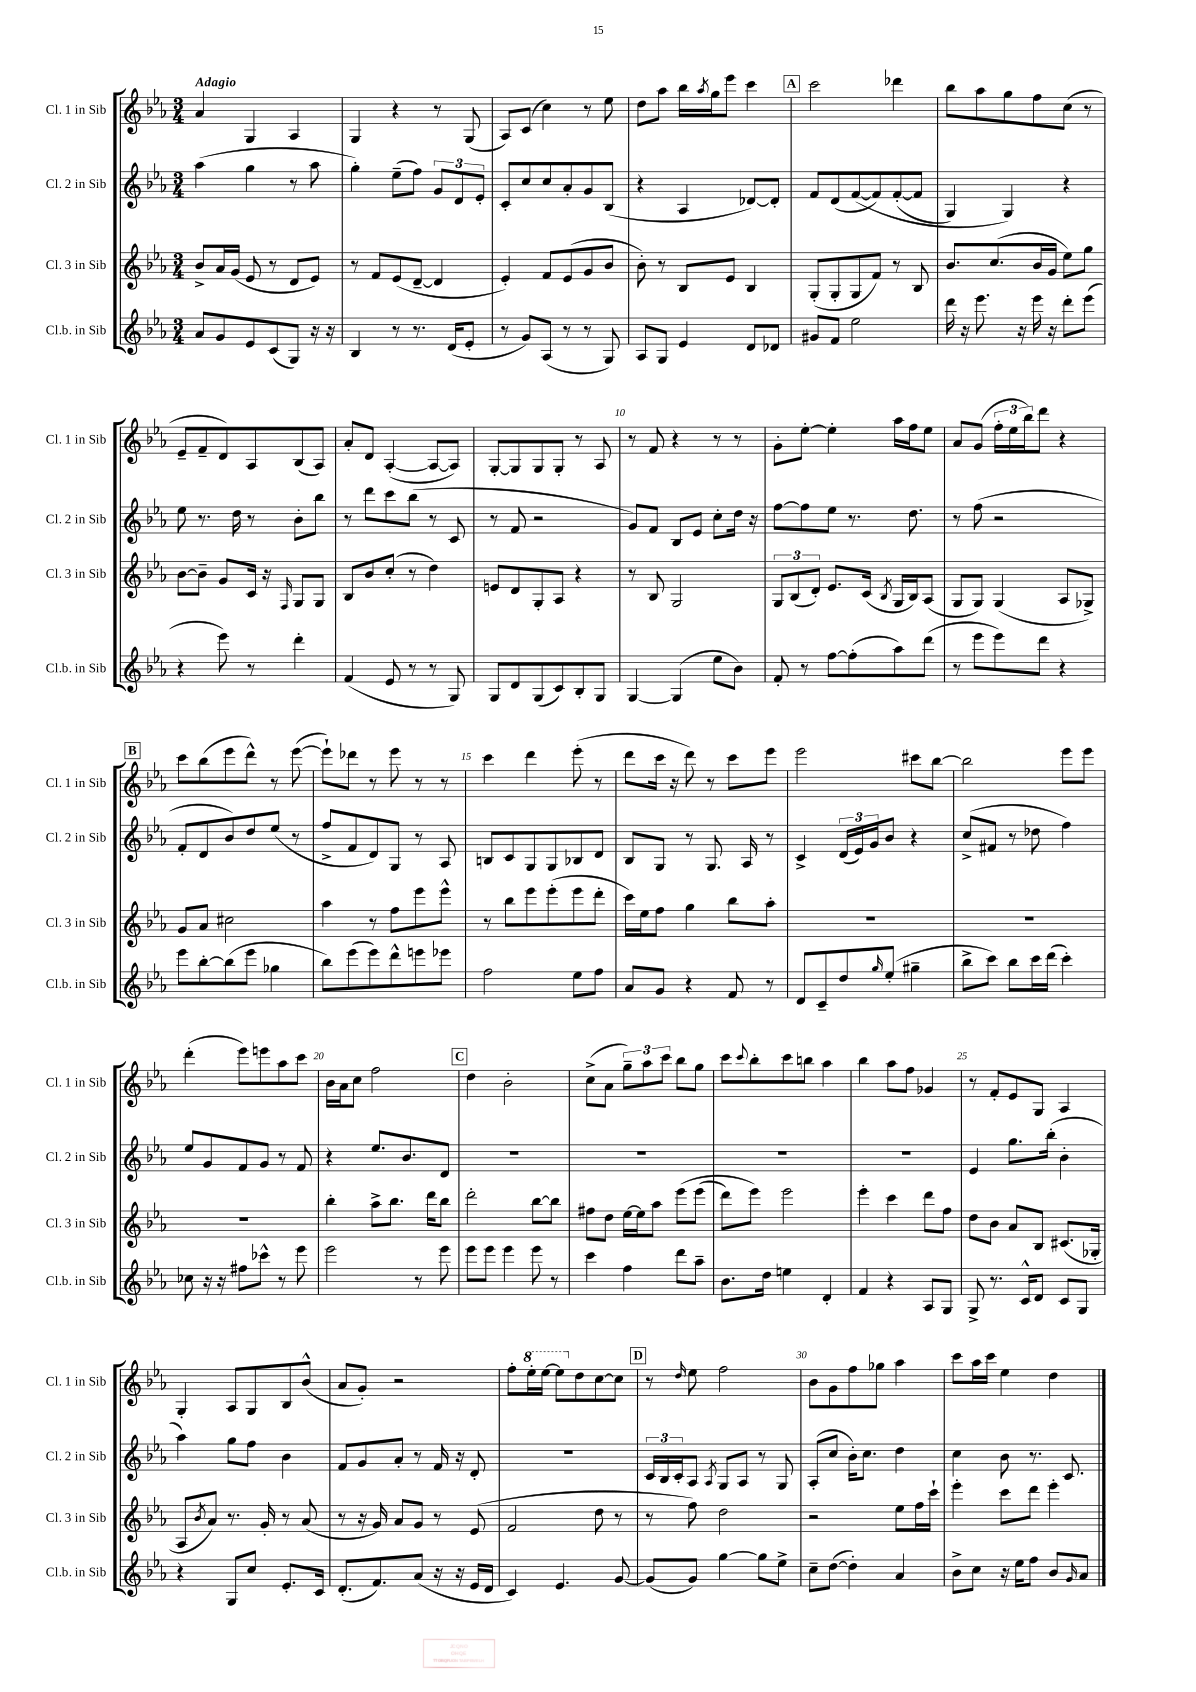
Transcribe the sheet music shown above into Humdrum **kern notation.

**kern	**kern	**kern	**kern
*part4	*part3	*part2	*part1
*staff4	*staff3	*staff2	*staff1
*I"Cl.b. in Sib	*I"Cl. 3 in Sib	*I"Cl. 2 in Sib	*I"Cl. 1 in Sib
*I'Cl.b. in Sib	*I'Cl. 3 in Sib	*I'Cl. 2 in Sib	*I'Cl. 1 in Sib
*clefG2	*clefG2	*clefG2	*clefG2
*k[b-e-a-]	*k[b-e-a-]	*k[b-e-a-]	*k[b-e-a-]
*M3/4	*M3/4	*M3/4	*M3/4
=1	=1	=1	=1
!	!	!	!LO:TX:a:B:t=Adagio
8a-/L	8b-^/L	(4aa-\	4a-/
8g/	16a-/L	.	.
.	(16g/JJ	.	.
8e-/	8e-/	4gg\	4G/
(8c/	8r	.	.
8G/J)	8d/L	8r	4A-/
16r	8e-/J)	8aa-\	.
16r	.	.	.
=2	=2	=2	=2
4B-/	8r	4gg'\)	4G/
.	8f/L	.	.
8r	(8e-/	(8ee-~\L	4r
8.r	[8d~/J	8ff\J)	.
.	4d/]	12g/L	8r
(16d/KL	.	.	.
.	.	12d/	.
8e-'/J	.	.	(8G/
.	.	12e-'/J	.
=3	=3	=3	=3
8r	4e-'/)	8c'/L	8A-/L)
8g/L)	.	8cc/	(8c/J
(8A-/J	8f/L	8cc/	4cc\)
8r	(8e-/	8a-'/	.
8r	8g/	8g/	8r
8G/)	8b-/J	(8B-/J	8ee-\
=4	=4	=4	=4
8A-/L	8b-'\)	4r	8dd\L
8G/J	8r	.	8aa-\J
4e-/	8B-/L	4A-/	16bb-\LL
.	.	.	8qaa-/
.	.	.	16gg\J
.	8e-/J	.	8eee-\J
8d/L	4B-/	[8d-X/L)	4ccc\
8d-X/J	.	8d-'/J]	.
!!LO:REH:place=s1:t=A
=5	=5	=5	=5
8g#X/L	(8G'/L	8f/L	2ccc\
8f/J	8G'/	(8d/	.
2ee-\	8G/	([8f/	.
.	8f/J)	8f/])	.
.	8r	([8f'/	4ddd-X\
.	8B-/	8f/J]	.
=6	=6	=6	=6
16ddd\	8.b-/L	4G/)	8bb-\L
16r	.	.	.
8.eee-\	.	.	8aa-\
.	(8.cc/	.	.
.	.	4G/)	8gg\
16r	.	.	.
16eee-\	16b-/L	.	8ff\
16r	16g/JJ	.	.
8ddd'\L	8ee-\L)	4r	(8cc\J
(8eee-\J	8gg\J	.	8r
!!LO:LB:g=z
=7	=7	=7	=7
4r	[8b-\L	8ee-\	8e-~/L
.	8b-~\J]	8.r	8f~/
8eee-\)	8g/L	.	8d/)
.	.	16dd\	.
8r	16c/Jk	8r	8A-/
.	16r	.	.
.	16qqF/	.	.
4ddd'\	8G/L	8b-'\L	(8B-/
.	8G/J	8bb-\J	8A-/J)
=8	=8	=8	=8
(4f/	8B-/L	8r	8a-'/L
.	8b-/	8ddd\L	8d/J
8e-/	(8cc'/J	8ccc\	([4A-'/
8r	8r	(8bb-\J	.
8r	4dd\)	8r	8A-/L_
8G/)	.	8c/	8A-/J])
=9	=9	=9	=9
8G/L	8en/L	8r	[8G'/L
8d/	8d/	8f/	8G/]
(8G/	8G'/	2r	8G/
8c/)	8A-/J	.	8G'/J
8B-'/	4r	.	8r
8G/J	.	.	8A-/
=10	=10	=10	=10
[4G/	8r	8g/L)	8r
.	8B-/	8f/J	8f/
(4G/]	2G/	8B-/L	4r
.	.	8e-/J	.
8ee-\L	.	8cc'\L	8r
8b-\J)	.	16dd\Jk	8r
.	.	16r	.
=11	=11	=11	=11
8f'/	12G/L	[8ff\L	8g'\L
.	(12B-/	.	.
8r	.	8ff\]	[8ee-'\J
.	12d'/J)	.	.
[8ff\L	8.e-/L	8ee-\J	4ee-'\]
(8ff'\]	.	8.r	.
.	(16c/Jk	.	.
.	8qB-/	.	.
8aa-\)	16G/LL	.	16aa-\LL
.	16B-/J)	8.dd\	16ff\J
(8ddd\J	(8A-/J	.	8ee-\J
=12	=12	=12	=12
8r	8G/L	8r	8a-/L
8eee-\L	8G/J)	(8ff\	(8g/J
8eee-\)	(4G/	2r	24ff'\LL
.	.	.	24ee-\
.	.	.	24bb-\J)
8ddd\J	.	.	8ddd\J
4r	8A-/L	.	4r
.	8G-X^/J)	.	.
!!LO:LB:g=z
!!LO:REH:place=s1:t=B
=13	=13	=13	=13
8eee-\L	8g/L	8f'/L	8ccc\L
[8bb-'\	8a-/J	8d/	(8bb-\
(8bb-\]	2cc#X\	8b-/)	8eee-\
8eee-\J	.	8dd/	8ddd^^\J)
4gg-X\	.	(8ee-/J	8r
.	.	8r	([8eee-\
=14	=14	=14	=14
8bb-\L)	4aa-\	8ff^/L	8eee-`\L])
(8eee-\	.	8f/	8ddd-X\J
8eee-\)	8r	8d/)	8r
8ddd^^\	8ff\L	8G/J	8eee-\
8eeen\	8eee-\	8r	8r
8eee-X\J	8eee-^^\J	8A-/	8r
=15	=15	=15	=15
2ff\	8r	8Bn/L	4ccc\
.	8bb-\L	8c/	.
.	8eee-\	8G/	4ddd\
.	(8eee-'\	8G/	.
8ee-\L	8eee-\	8B-X/	(8eee-'\
8ff\J	8ddd'\J	8d/J	8r
=16	=16	=16	=16
8a-/L	16ccc\LL)	8B-/L	8ddd\L
.	16ee-\J	.	.
8g/J	8ff\J	8G/J	16ccc\Jk
.	.	.	16r
4r	4gg\	8r	8ddd\)
.	.	8.G/	8r
8f/	8bb-\L	.	8ccc\L
.	.	16A-/	.
8r	8aa-'\J	8r	8eee-\J
=17	=17	=17	=17
8d/L	2.r	4c^/	2eee-\
8c~/	.	.	.
8dd/	.	(24d/LL	.
.	.	24e-/)	.
.	.	24g/J	.
16qqgg/	.	.	.
(8ee-'/J	.	8b-/J	.
4gg#X~\	.	4r	8ccc#X\L
.	.	.	[8bb-\J
=18	=18	=18	=18
8bb-^\L	2.r	(8cc^/L	2bb-\]
8ccc\J)	.	8f#X/J	.
8bb-\L	.	8r	.
16ccc\L	.	8dd-X\	.
(16ddd\JJ	.	.	.
4ccc'\)	.	4ff\)	8eee-\L
.	.	.	8eee-\J
!!LO:LB:g=z
=19	=19	=19	=19
8cc-X\	2.r	8ee-/L	(4ddd'\
16r	.	8g/	.
16r	.	.	.
8ff#X\L	.	8f/	8eee-\L)
8ccc-X^^\J	.	8g/J	8eeen\
8r	.	8r	8aa-\
8eee-\	.	8f/	8ccc\J
=20	=20	=20	=20
2eee-\	4bb-'\	4r	16b-\LL
.	.	.	16a-\J
.	.	.	8cc\J
.	8aa-^\L	8.ee-/L	2ff\
.	8.bb-\J	.	.
.	.	8.b-/	.
8r	.	.	.
.	16ddd\KL	.	.
8eee-\	8bb-\J	8d/J	.
!!LO:REH:place=s1:t=C
=21	=21	=21	=21
8eee-\L	2ddd'\	2.r	4dd\
8eee-\J	.	.	.
4eee-\	.	.	2b-'\
8eee-\	[8bb-\L	.	.
8r	8bb-\J]	.	.
=22	=22	=22	=22
4ccc\	8ff#X\L	2.r	(8cc^\L
.	8dd\J	.	8a-\J
4ff\	[16ee-\LL	.	12gg~\L)
.	16ee-\J]	.	.
.	.	.	12aa-\
.	8aa-\J	.	.
.	.	.	12ccc\J
8ddd\L	(8eee-\L	.	8bb-\L
8aa-~\J	(8eee-\J	.	8gg\J
=23	=23	=23	=23
8.b-\L	8ddd\L)	2.r	8ccc\L
.	.	.	8qqccc/
.	8eee-\J)	.	8bb-'\
16dd\Jk	.	.	.
4een\	2eee-\	.	8ccc\
.	.	.	8bbn\J
4d'/	.	.	4aa-\
=24	=24	=24	=24
4f/	4eee-'\	2.r	4bb-\
4r	4ccc\	.	8aa-\L
.	.	.	8ff\J
8A-/L	8ddd\L	.	4g-X/
8G/J	8ff\J	.	.
=25	=25	=25	=25
8G^/	8dd\L	4e-/	8r
8.r	8b-\J	.	8f'/L
.	8a-/L	8.gg\L	8e-/
16c^^/KL	.	.	.
8d/J	8B-/J	.	8G/J
.	.	(16bb-'\Jk	.
8c/L	(8.c#X/L	4b-'\	4A-/
8G/J	.	.	.
.	16G-X'/Jk	.	.
!!LO:LB:g=z
=26	=26	=26	=26
4r	8A-/L	4aa-\)	4G'/
.	8qb-/	.	.
.	8a-/J)	.	.
8G/L	8.r	8gg\L	8A-/L
8cc/J	.	8ff\J	8G/
.	16g'/	.	.
8.e-'/L	8r	4b-\	8B-/
.	(8a-/	.	(8b-^^/J
16c/Jk	.	.	.
=27	=27	=27	=27
(8.d'/L	8r	8f/L	8a-/L
.	16r	8g/	8g'/J)
8.f/)	16g/)	.	.
.	8a-/L	8a-'/J	2r
(8a-/J	8g/J	8r	.
16r	8r	16f/	.
16r	.	16r	.
16e-/LL	(8e-/	8d'/	.
16d/JJ	.	.	.
=28	=28	=28	=28
4c/)	2f/	2.r	8ff'\L
*	*	*	*8va
.	.	.	16eee-'\L
.	.	.	[16eee-\JJ
4.e-/	.	.	8eee-\L]
*	*	*	*X8va
.	.	.	8dd\
.	8dd\	.	[8cc\
[8g/	8r	.	8cc\J]
!!LO:REH:place=s1:t=D
=29	=29	=29	=29
(8g/L]	8r	24c/LL	8r
.	.	24B-/	.
.	.	24c'/J	.
.	.	.	16qqdd/
8g/J)	8ff\)	8A-/J	8ee-\
.	.	8qA-/	.
[4gg\	2dd\	8G/L	2ff\
.	.	8A-/J	.
8gg\L]	.	8r	.
8ee-^\J	.	8G/	.
=30	=30	=30	=30
8cc~\L	2r	(8A-'/L	8b-\L
([8dd\J	.	8cc/J	8g\
4dd'\])	.	16b-'\KL)	8ff\
.	.	8.cc\J	.
.	.	.	8gg-X\J
4a-/	8ee-\L	4dd\	4aa-\
.	16ff\L	.	.
.	16ccc`\JJ	.	.
=31	=31	=31	=31
8b-^\L	4eee-'\	4cc\	8ccc\L
8cc\J	.	.	16aa-\L
.	.	.	16ccc\JJ
16r	8ccc\L	8b-\	4ee-\
16ee-\KL	.	.	.
8ff\J	8ddd\J	8.r	.
8b-/L	4eee-'\	.	4dd\
.	.	8.c/	.
16qqg/	.	.	.
8a-/J	.	.	.
==	==	==	==
*-	*-	*-	*-
